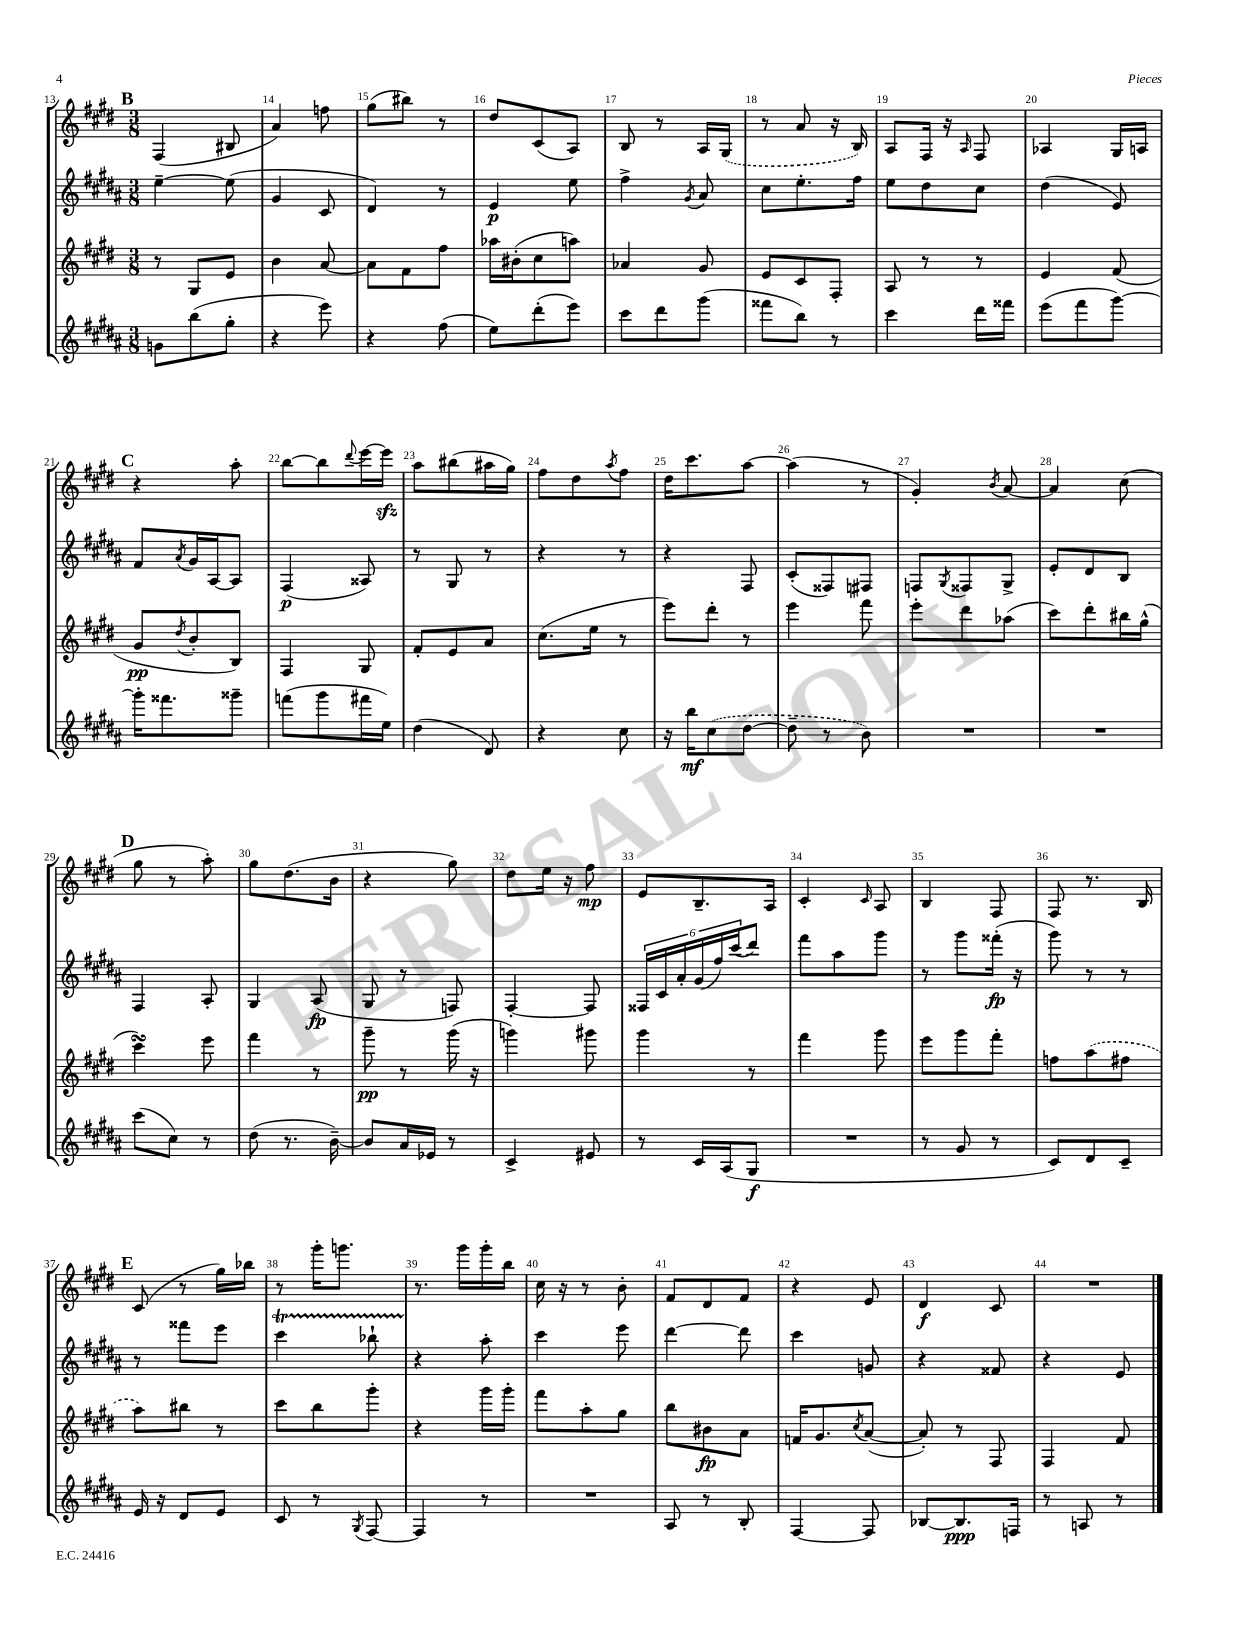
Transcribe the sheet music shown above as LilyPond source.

<<
\new StaffGroup <<
\new Staff = "s0" {
    \clef treble \key e \major \numericTimeSignature \time 3/8
    \mark \markup { \bold "B" } fis4( bis8 |
    a'4) f''8 |
    gis''8( bis''8) r8 |
    dis''8 cis'8( a8) |
    b8 r8 a16 \once \slurDashed gis16( |
    r8 a'8 r16 b16) |
    a8 fis16 r16 \grace { a16 } fis8 |
    aes4 gis16 a16 |
    \mark \markup { \bold "C" } r4 a''8-. |
    b''8~ b''8 \appoggiatura { dis'''8 } e'''16~ e'''16\sfz |
    a''8 bis''8( ais''16 gis''16) |
    fis''8 dis''8 \acciaccatura { a''8 } fis''8 |
    dis''16 cis'''8. a''8~ |
    a''4( r8 |
    gis'4-.) \acciaccatura { b'8 } a'8~ |
    a'4 cis''8( |
    \mark \markup { \bold "D" } gis''8 r8 a''8-.) |
    gis''8 dis''8.( b'16 |
    r4 gis''8) |
    dis''8 e''16 r16 fis''8\mp |
    e'8 b8.-- a16 |
    cis'4-. \grace { cis'16 } a8 |
    b4 fis8 |
    fis8 r8. b16 |
    \mark \markup { \bold "E" } cis'8( r8 gis''16) bes''16 |
    r8 gis'''16-. g'''8. |
    r8. gis'''16 gis'''16-. b''16 |
    cis''16 r16 r8 b'8-. |
    fis'8 dis'8 fis'8 |
    r4 e'8 |
    dis'4\f cis'8 |
    R4. \bar "|." |
}
\new Staff = "s1" {
    \clef treble \key b \major \numericTimeSignature \time 3/8
    \mark \markup { \bold "B" } e''4~-- e''8( |
    gis'4 cis'8 |
    dis'4) r8 |
    e'4\p e''8 |
    fis''4-> \acciaccatura { gis'8 } ais'8 |
    cis''8 e''8.-. fis''16 |
    e''8 dis''8 cis''8 |
    dis''4( e'8) |
    \mark \markup { \bold "C" } fis'8 \acciaccatura { ais'8 } gis'16 ais16~ ais8 |
    fis4\p( aisis8) |
    r8 gis8 r8 |
    r4 r8 |
    r4 fis8 |
    cis'8-.( fisis8) fis8 |
    f8 \acciaccatura { gis8 } fisis8 gis8-> |
    e'8-. dis'8 b8 |
    \mark \markup { \bold "D" } fis4 ais8-. |
    gis4 ais8\fp( |
    gis8 r8 f8) |
    fis4~-. fis8 |
    \tuplet 6/4 { fisis16 cis'16 ais'16-. gis'16( fis''16) cis'''16( } dis'''8) |
    fis'''8 ais''8 gis'''8 |
    r8 gis'''8 fisis'''16-.\fp( r16 |
    gis'''8) r8 r8 |
    \mark \markup { \bold "E" } r8 fisis'''8 e'''8 |
    cis'''4\startTrillSpan bes''8-! |
    r4\stopTrillSpan ais''8-. |
    cis'''4 e'''8 |
    dis'''4~ dis'''8 |
    cis'''4 g'8 |
    r4 fisis'8 |
    r4 e'8 \bar "|." |
}
\new Staff = "s2" {
    \clef treble \key e \major \numericTimeSignature \time 3/8
    \mark \markup { \bold "B" } r8 gis8 e'8 |
    b'4 a'8~ |
    a'8 fis'8 fis''8 |
    aes''16 bis'16-.( cis''8 a''8) |
    aes'4 gis'8 |
    e'8 cis'8 fis8-. |
    a8 r8 r8 |
    e'4 fis'8( |
    \mark \markup { \bold "C" } gis'8\pp \acciaccatura { dis''8 } b'8-. b8) |
    fis4 gis8 |
    fis'8-. e'8 a'8 |
    cis''8.( e''16 r8 |
    e'''8) dis'''8-. r8 |
    e'''4 fis'''8 |
    e'''8-. dis'''8 aes''8( |
    cis'''8) dis'''8-. bis''16 gis''16-^( |
    \mark \markup { \bold "D" } cis'''4\turn) e'''8 |
    fis'''4 r8 |
    gis'''8--\pp r8 gis'''16( r16 |
    g'''4) gis'''8 |
    gis'''4 r8 |
    fis'''4 gis'''8 |
    e'''8 gis'''8 fis'''8-. |
    f''8 \once \slurDashed a''8( fis''8 |
    \mark \markup { \bold "E" } a''8) bis''8 r8 |
    cis'''8 b''8 gis'''8-. |
    r4 gis'''16 gis'''16-. |
    fis'''8 a''8-. gis''8 |
    b''8 bis'8\fp a'8 |
    f'16 gis'8. \acciaccatura { cis''8 } a'8~( |
    a'8-.) r8 fis8 |
    fis4 fis'8 \bar "|." |
}
\new Staff = "s3" {
    \clef treble \key b \major \numericTimeSignature \time 3/8
    \mark \markup { \bold "B" } g'8 b''8( gis''8-. |
    r4 e'''8) |
    r4 fis''8( |
    e''8) dis'''8-.( e'''8) |
    cis'''8 dis'''8 gis'''8( |
    fisis'''8 b''8) r8 |
    cis'''4 dis'''16 fisis'''16 |
    e'''8( fis'''8 gis'''8~) |
    \mark \markup { \bold "C" } gis'''16-. fisis'''8. gisis'''8-- |
    f'''8( gis'''8 fis'''16 e''16) |
    dis''4( dis'8) |
    r4 cis''8 |
    r16 b''16\mf \once \slurDashed cis''8( dis''8~ |
    dis''8-- r8 b'8) |
    R4. |
    R4. |
    \mark \markup { \bold "D" } cis'''8( cis''8) r8 |
    dis''8( r8. b'16~--) |
    b'8 ais'16 ees'16 r8 |
    cis'4-> eis'8 |
    r8 cis'16 ais16( gis8\f |
    R4. |
    r8 gis'8 r8 |
    cis'8) dis'8 cis'8-- |
    \mark \markup { \bold "E" } e'16 r16 dis'8 e'8 |
    cis'8 r8 \acciaccatura { gis8 } fis8~ |
    fis4 r8 |
    R4. |
    ais8 r8 b8-. |
    fis4~ fis8 |
    bes8~ bes8.\ppp f16 |
    r8 a8 r8 \bar "|." |
}
>>
>>
\layout { \context { \Score currentBarNumber = #13 \override BarNumber.break-visibility = ##(#f #t #t) barNumberVisibility = #all-bar-numbers-visible } }
